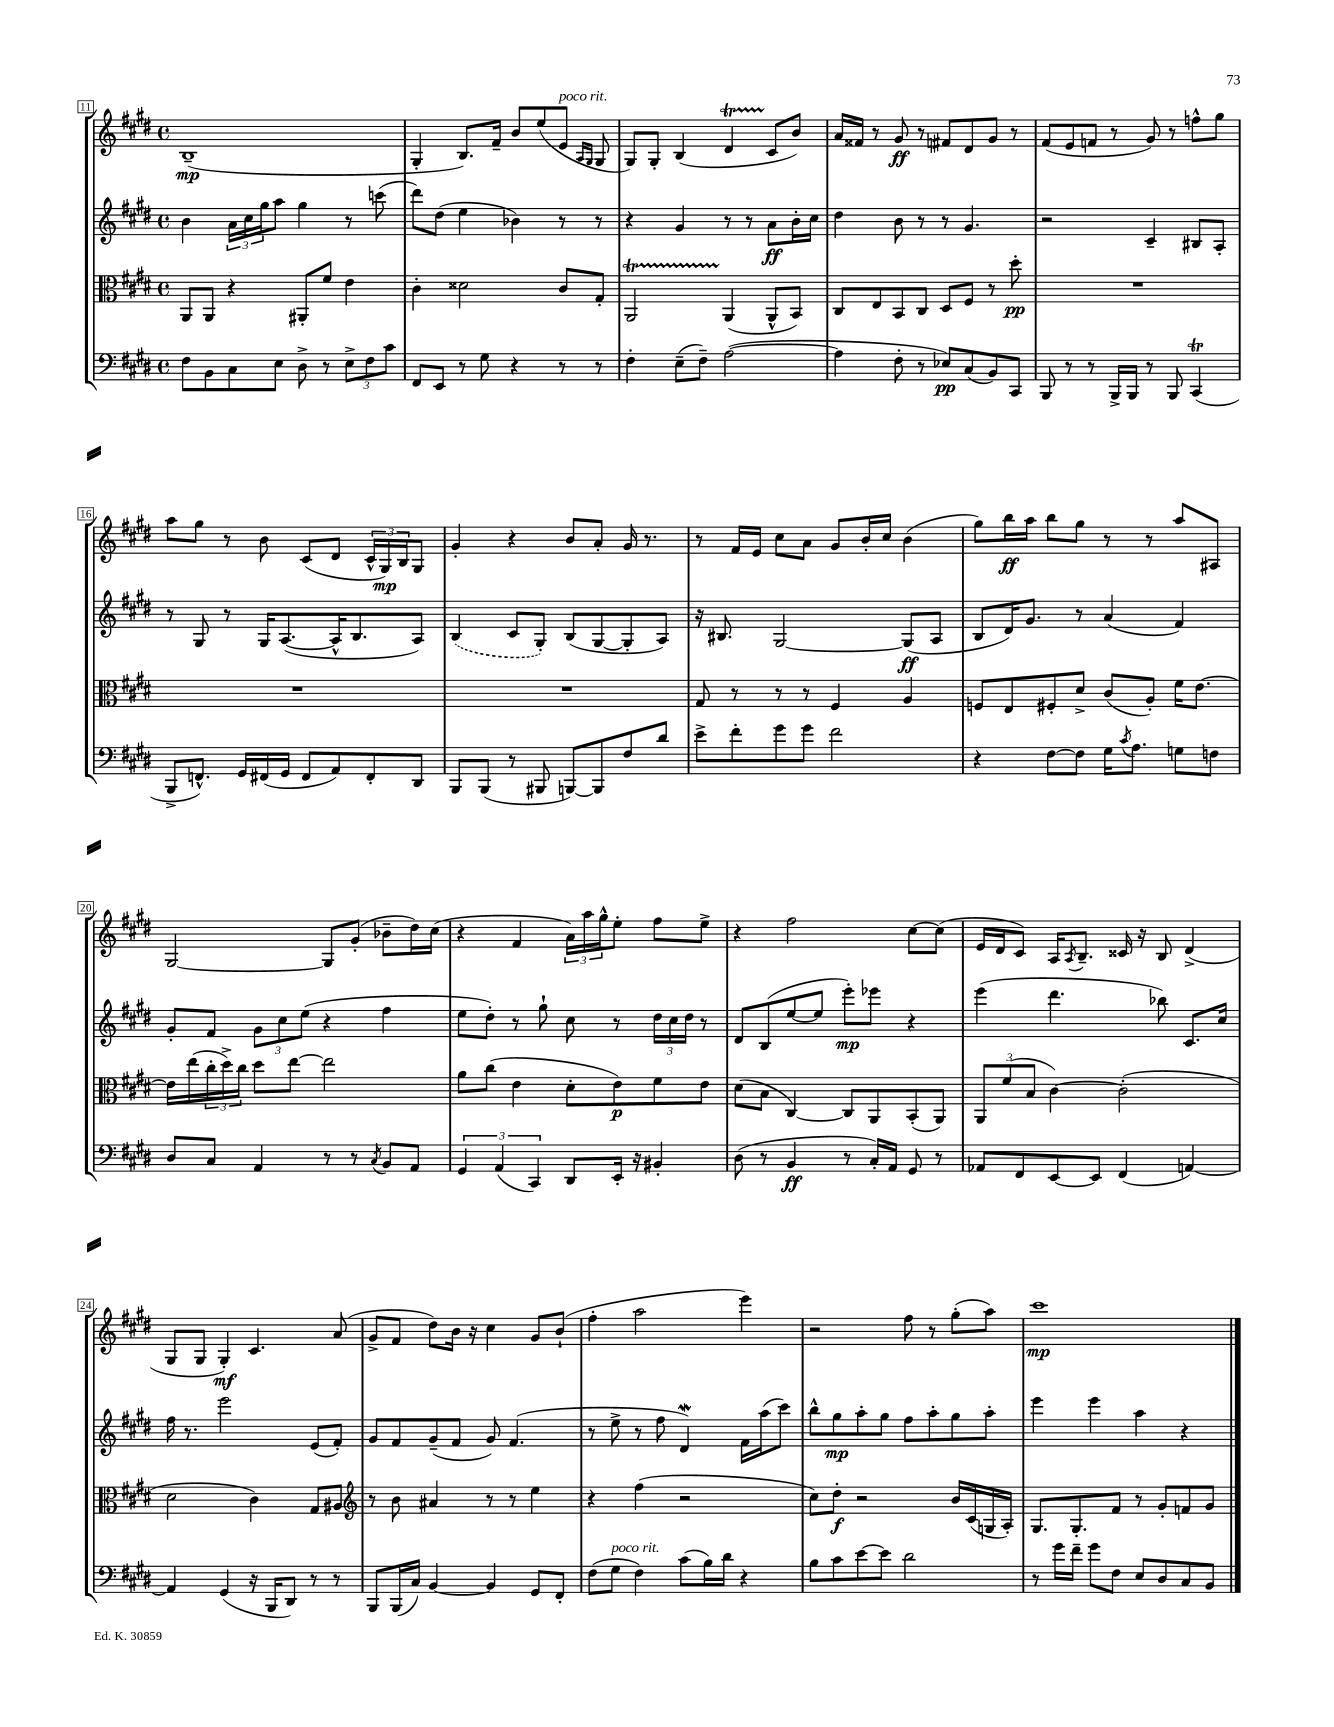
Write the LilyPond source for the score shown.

<<
\new StaffGroup <<
\new Staff = "s0" {
    \clef treble \key e \major \defaultTimeSignature \time 4/4
    b1--\mp( |
    gis4-. b8.) fis'16-- b'8 e''8( e'8^\markup { \italic "poco rit." } \grace { a16 gis16 } gis8 |
    gis8) gis8-. b4( dis'4\startTrillSpan cis'8\stopTrillSpan b'8) |
    a'16 fisis'16 r8 gis'8\ff r8 fis'8 dis'8 gis'8 r8 |
    fis'8( e'8 f'8 r8 gis'8) r8 f''8-^ gis''8 |
    a''8 gis''8 r8 b'8 cis'8( dis'8 \tuplet 3/2 { cis'16-^ gis16\mp) b16 } gis8 |
    gis'4-. r4 b'8 a'8-. gis'16 r8. |
    r8 fis'16 e'16 cis''8 a'8 gis'8 b'16-. cis''16 b'4( |
    gis''8) b''16\ff a''16 b''8 gis''8 r8 r8 a''8 ais8 |
    gis2~ gis8 gis'8-.( bes'8-- dis''16) cis''16( |
    r4 fis'4 \tuplet 3/2 { a'16) a''16 gis''16-^ } e''8-. fis''8 e''8-> |
    r4 fis''2 cis''8~ cis''8( |
    e'16 dis'16 cis'8) a16 \acciaccatura { a8 } b8.-- cisis'16 r16 b8 dis'4->( |
    gis8 gis8 gis4-.\mf) cis'4. a'8( |
    gis'8-> fis'8 dis''8) b'16 r16 cis''4 gis'8 b'8-!( |
    fis''4-. a''2 e'''4) |
    r2 fis''8 r8 gis''8-.( a''8) |
    cis'''1\mp \bar "|." |
}
\new Staff = "s1" {
    \clef treble \key e \major \defaultTimeSignature \time 4/4
    b'4 \tuplet 3/2 { a'16 cis''16 gis''16 } a''8 gis''4 r8 c'''8( |
    dis'''8) dis''8( e''4 bes'4) r8 r8 |
    r4 gis'4 r8 r8 a'8\ff b'16-. cis''16 |
    dis''4 b'8 r8 r8 gis'4. |
    r2 cis'4-- bis8 a8-. |
    r8 gis8 r8 gis16 a8.~( a16-^ b8. a8) |
    \once \slurDashed b4( cis'8 gis8-.) b8( gis8~ gis8-. a8) |
    r16 bis8. gis2~ gis8\ff( a8 |
    b8 dis'16) gis'8. r8 a'4( fis'4) |
    gis'8-. fis'8 \tuplet 3/2 { gis'8 cis''8 e''8( } r4 fis''4 |
    e''8 dis''8-.) r8 gis''8-! cis''8 r8 \tuplet 3/2 { dis''16 cis''16 dis''16 } r8 |
    dis'8 b8( e''8~ e''8 e'''8-.\mp) ees'''8 r4 |
    e'''4( dis'''4. bes''8) cis'8. cis''16 |
    fis''16 r8. e'''2 e'8( fis'8-.) |
    gis'8 fis'8 gis'8--( fis'8 gis'8) fis'4.( |
    r8 e''8-> r8 fis''8 dis'4\mordent) fis'16 a''16( cis'''8) |
    b''8-^ gis''8\mp a''8-. gis''8 fis''8 a''8-. gis''8 a''8-. |
    e'''4 e'''4 a''4 r4 \bar "|." |
}
\new Staff = "s2" {
    \clef alto \key e \major \defaultTimeSignature \time 4/4
    a,8 a,8 r4 ais,8-. fis'8 e'4 |
    cis'4-. disis'2 cis'8 gis8-. |
    a,2\startTrillSpan a,4\stopTrillSpan( a,8-^ b,8) |
    cis8 e8 b,8 cis8 dis8 fis8 r8 dis''8-.\pp |
    R1 |
    R1 |
    R1 |
    gis8 r8 r8 r8 fis4 a4 |
    f8 e8 fis8-. dis'8-> cis'8( a8-.) fis'16 e'8.~ |
    e'16 e''16( \tuplet 3/2 { cis''16-. dis''16->) cis''16 } dis''8 e''8~ e''2 |
    a'8 cis''8( e'4 dis'8-. e'8\p) fis'8 e'8 |
    dis'8( b8 cis4~) cis8 a,8 b,8-.( a,8) |
    \tuplet 3/2 { a,8 fis'8( b8 } cis'4~) cis'2-.( |
    dis'2 cis'4) gis8 ais8 |
    \clef treble r8 b'8 ais'4 r8 r8 e''4 |
    r4 fis''4( r2 |
    cis''8) dis''8-.\f r2 b'16 cis'16( g16 a16-.) |
    gis8. gis8.-. fis'8 r8 gis'8-. f'8 gis'8 \bar "|." |
}
\new Staff = "s3" {
    \clef bass \key e \major \defaultTimeSignature \time 4/4
    fis8 b,8 cis8 e8 dis8-> r8 \tuplet 3/2 { e8-> fis8 cis'8 } |
    fis,8 e,8 r8 gis8 r4 r8 r8 |
    fis4-. e8--( fis8--) a2~( |
    a4 fis8-. r8 ees8\pp) cis8( b,8) cis,8 |
    b,,8 r8 r8 b,,16-> b,,16 r8 b,,8 cis,4\trill( |
    b,,8-> f,8.-^) gis,16 fis,16( gis,16 fis,8 a,8) fis,8-. dis,8 |
    b,,8 b,,8( r8 bis,,8 b,,8~) b,,8 fis8 dis'8 |
    e'8-> fis'8-. gis'8 gis'8 fis'2 |
    r4 fis8~ fis8 gis16 \acciaccatura { cis'8 } a8. g8 f8 |
    dis8 cis8 a,4 r8 r8 \acciaccatura { cis8 } b,8 a,8 |
    \tuplet 3/2 { gis,4 a,4( cis,4) } dis,8 e,16-. r16 bis,4-. |
    dis8( r8 b,4\ff r8 cis16-.) a,16 gis,8 r8 |
    aes,8 fis,8 e,8~ e,8 fis,4( a,4~) |
    a,4 gis,4( r16 b,,16 dis,8) r8 r8 |
    b,,8 b,,16( cis16) b,4~ b,4 gis,8 fis,8-. |
    fis8( gis8^\markup { \italic "poco rit." } fis4) cis'8( b16) dis'16 r4 |
    b8 cis'8 e'8~ e'8 dis'2 |
    r8 gis'16 fis'16-- gis'8 fis8 e8 dis8 cis8 b,8 \bar "|." |
}
>>
>>
\layout { \context { \Score currentBarNumber = #11 \override BarNumber.stencil = #(make-stencil-boxer 0.1 0.3 ly:text-interface::print) } }
